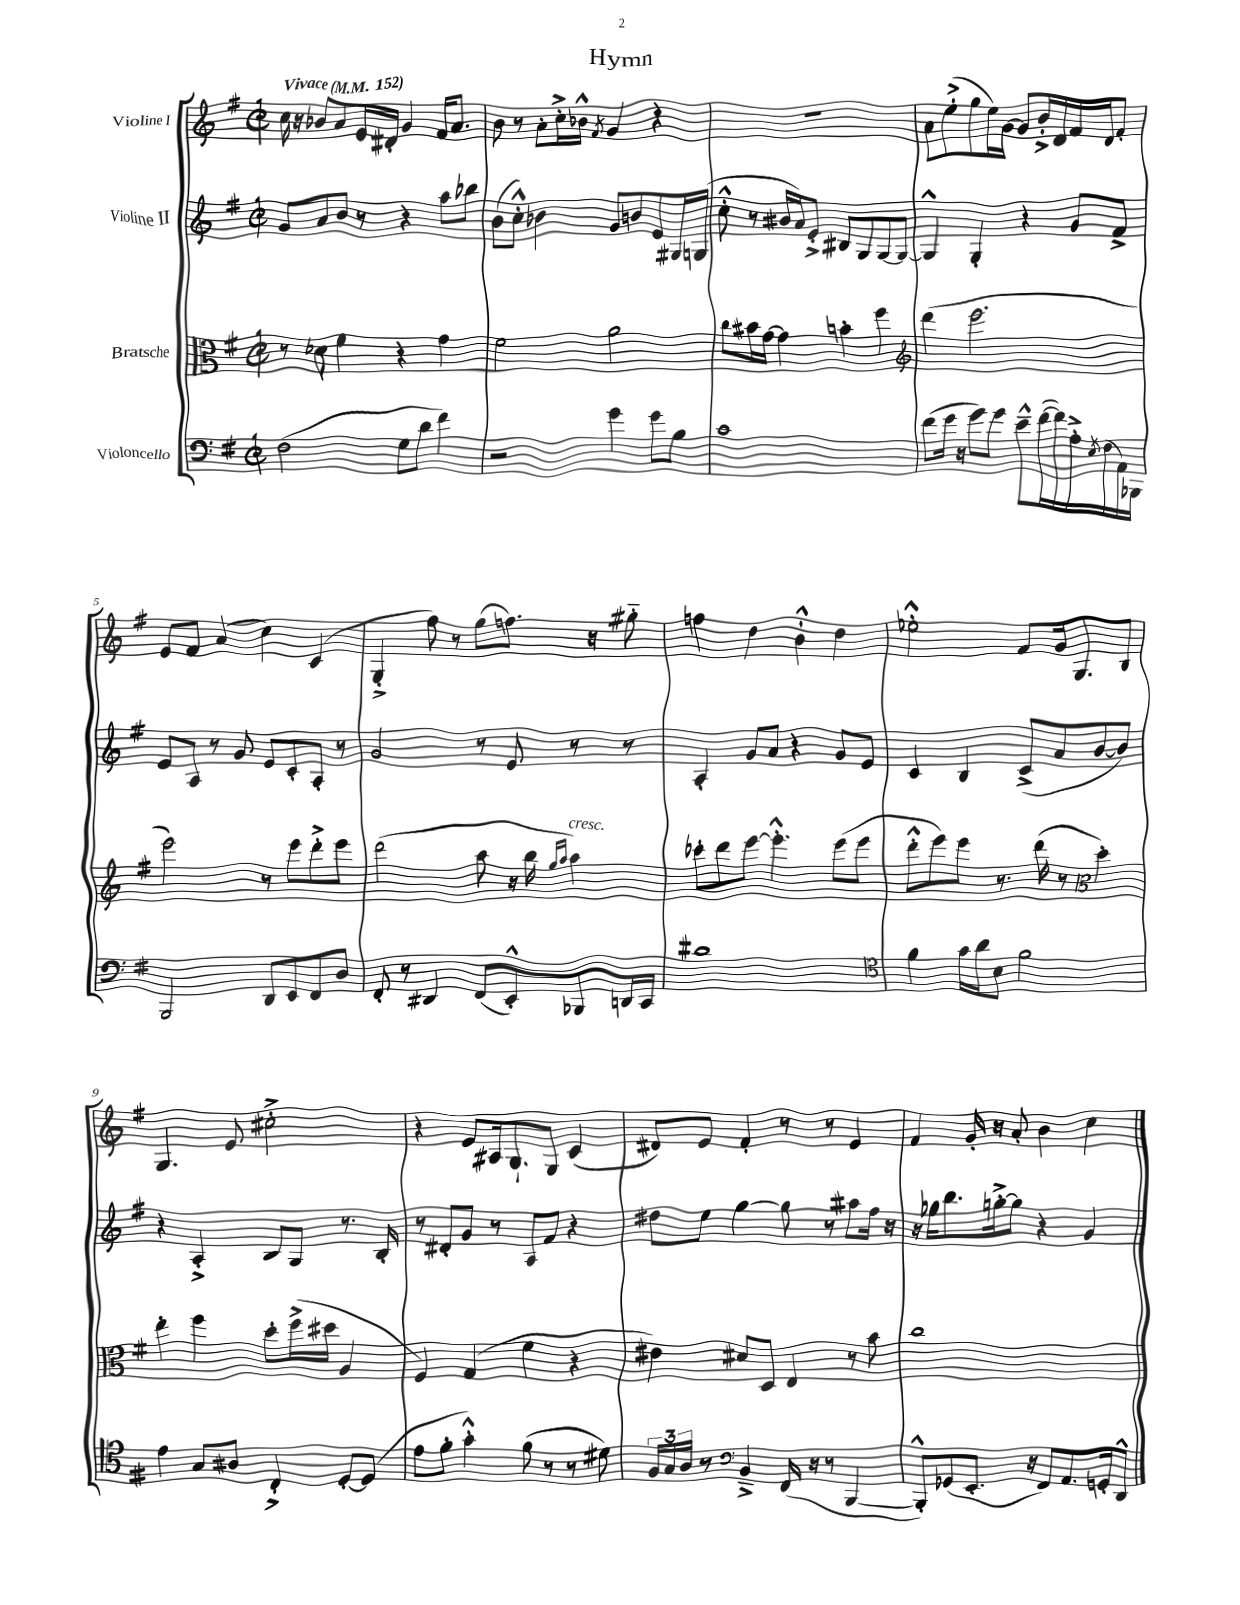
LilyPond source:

\header { title = "Hymn" }
<<
\new StaffGroup <<
\new Staff = "s0" \with { instrumentName = "Violine I" } {
    \clef treble \key g \major \defaultTimeSignature \time 2/2 \tempo "Vivace" 4 = 152
    c''16 r16 bes'8 a'8 e'16 dis'16-. g'4 fis'16 a'8. |
    b'8 r8 a'8-. c''16-.-> bes'16-^ \acciaccatura { fis'8 } g'4 r4 |
    R1 |
    a'8 e''8-.->( g''8 e''16) g'16~ g'8 b'16-.-> d'16 fis'16 d'16 fis'8-. |
    e'8 fis'8 a'4( c''4) c'4( |
    g4-.-> fis''8) r8 g''8( f''8.) r16 gis''8-_ |
    f''4 d''4 b'4-.-^ d''4 |
    ees''2-.-^ fis'8 g'16 g8. b8 |
    g4. e'8 cis''2-.-> |
    r4 e'8 ais16 g8.-! g8 c'4( |
    dis'8) e'8 fis'4-. r8 r8 e'4 |
    fis'4 g'16-. r16 a'8-. b'4 c''4 \bar "|." |
}
\new Staff = "s1" \with { instrumentName = "Violine II" } {
    \clef treble \key g \major \defaultTimeSignature \time 2/2
    g'8 a'8 b'8 r8 r4 a''8 bes''8 |
    b'8( c''8-.-^) bes'4 g'8 b'8 e'8 gis16 g16( |
    c''8-.-^ r8 bis'16 a'16) e'8-.-> bis8 g8 g8~ g8~ |
    g4-^ g4-. r4 g'8 fis'8-> |
    e'8 a8 r8 g'8 e'8 c'8-. a8-. r8 |
    g'2 r8 e'8 r8 r8 |
    a4-. g'8 a'8 r4 g'8 e'8 |
    c'4 b4 c'8->( a'8 b'8~ b'8) |
    r4 a4-.-> b8 g8 r8. b16-. |
    r8 dis'8-. g'8 r8 a8 fis'8 r4 |
    dis''8 e''8 g''4~ g''8 r8 ais''8 fis''16 r16 |
    r16 ges''16 b''8. g''16~-.-> g''8 r4 g'4 \bar "|." |
}
\new Staff = "s2" \with { instrumentName = "Bratsche" } {
    \clef alto \key g \major \defaultTimeSignature \time 2/2
    r8 des'8 fis'4 r4 g'4 |
    fis'2 a'2 |
    c''8 bis'16 g'16~ g'4 b'4-. fis''4 |
    \clef treble d'''4( e'''2. |
    e'''2) r8 e'''8 d'''8-.-> e'''8 |
    d'''2( a''8 r16 b''16 \grace { g''16 a''16 } a''4^\markup { \italic "cresc." }) |
    ces'''8-. d'''8 e'''8~ e'''4.-.-^ e'''8( e'''8 |
    d'''8-.-^ e'''8) e'''8 r8. d'''16( r8 \clef alto d''4-.) |
    e''4-. fis''4 d''8-. fis''16->( dis''16 a4 |
    fis4) g4( fis'4 r4 |
    eis'4) dis'8 d8 e4 r8 b'8 |
    c''1 \bar "|." |
}
\new Staff = "s3" \with { instrumentName = "Violoncello" } {
    \clef bass \key g \major \defaultTimeSignature \time 2/2
    fis2( g8 d'8 fis'4) |
    r2 g'4 g'8 b8 |
    c'1 |
    fis'8( g'16 r16 g'8) g'8 e'8---^ fis'16~( fis'16) a16-.-> \acciaccatura { e8 } fis16( a,16) bes,,16 |
    b,,2 d,8 e,8 fis,8 d8 |
    fis,8-. r8 dis,4 fis,8( e,8-.-^) bes,,8 d,16 c,16 |
    dis'1 |
    \clef tenor fis'4 g'16 a'16 b8 fis'2 |
    e'4 g8 ais8 c4-.-> d8~-. d8( |
    e'8 fis'8-. g'4-.-^) fis'8( r8 r8 dis'8) |
    \tuplet 3/2 { fis16 g16 a16 } r8 \clef bass b,4---> fis,16( r16 r8 b,,4~ |
    b,,8-.-^) ges,8( e,8.-. r16 fis,8) a,8. g,16-. d,8-^ \bar "|." |
}
>>
>>
